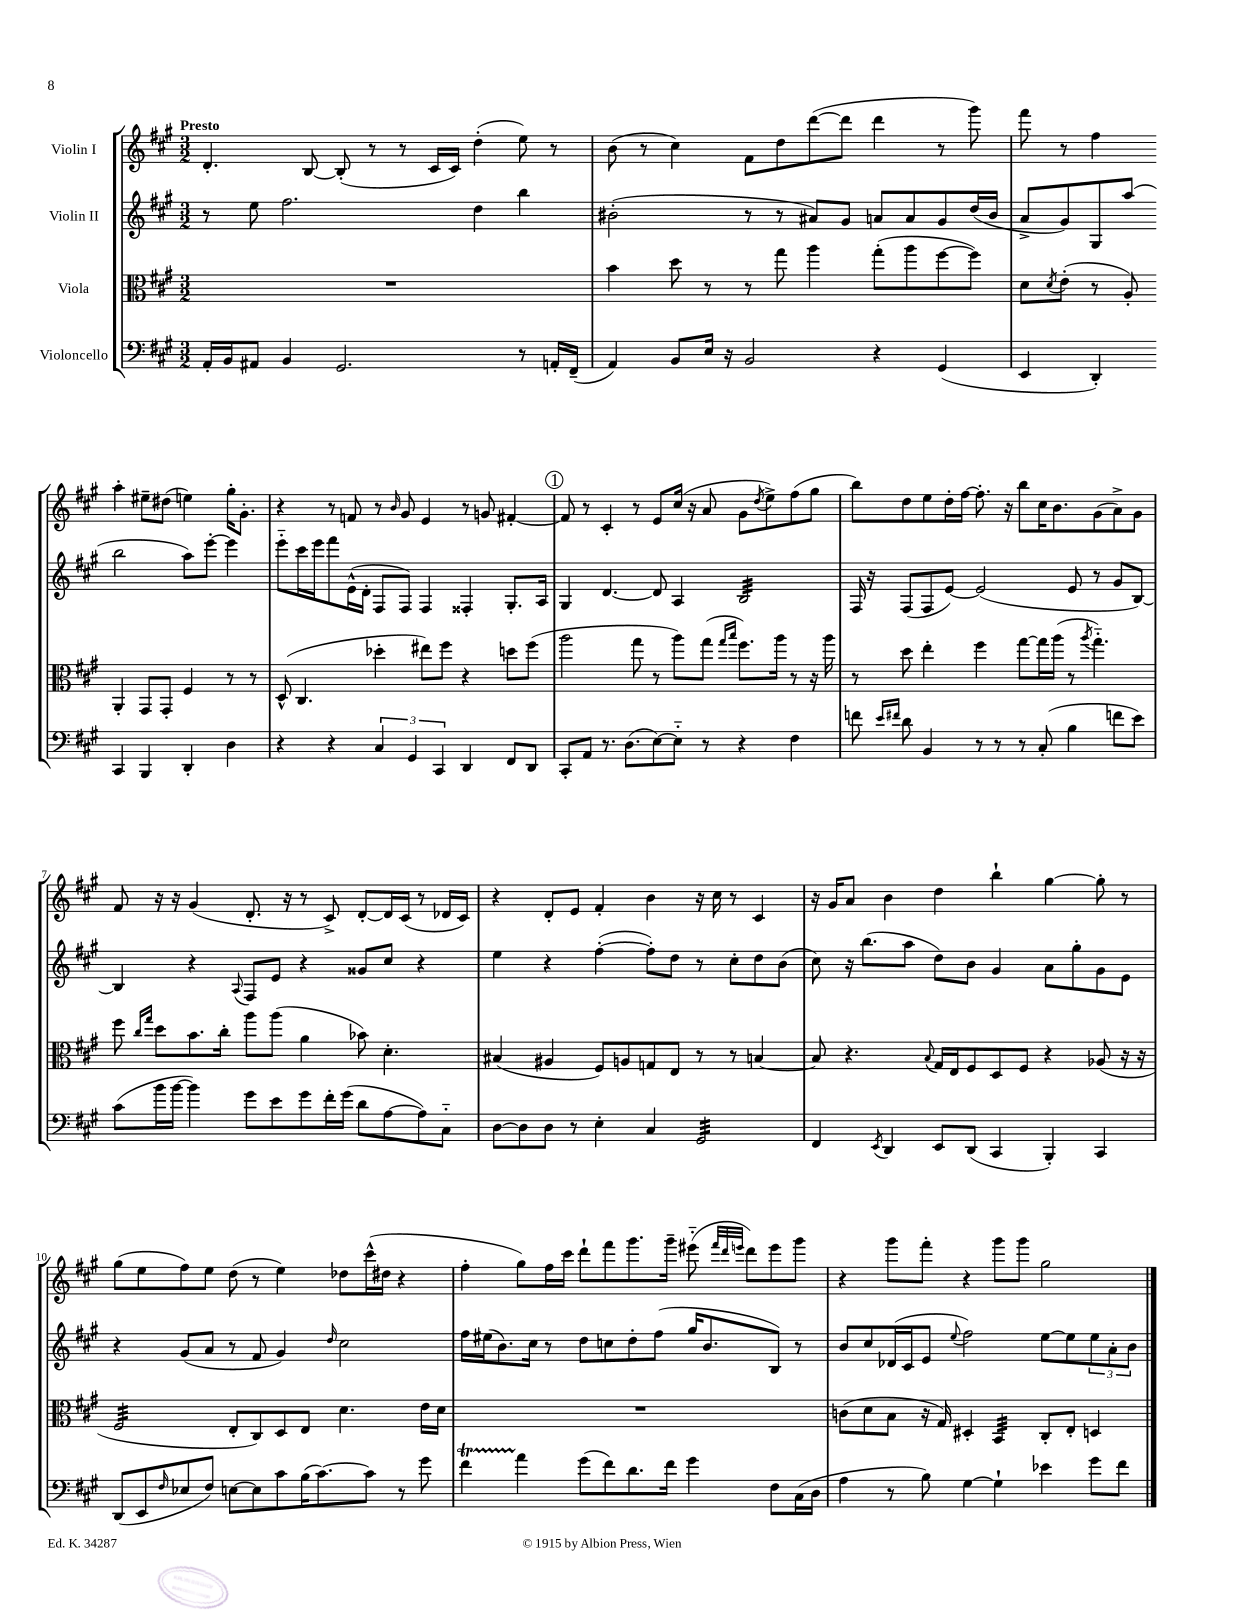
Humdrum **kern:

**kern	**kern	**kern	**kern
*part4	*part3	*part2	*part1
*staff4	*staff3	*staff2	*staff1
*I"Violoncello	*I"Viola	*I"Violin II	*I"Violin I
*clefF4	*clefC3	*clefG2	*clefG2
*k[f#c#g#]	*k[f#c#g#]	*k[f#c#g#]	*k[f#c#g#]
*M3/2	*M3/2	*M3/2	*M3/2
=1	=1	=1	=1
!	!	!	!LO:TX:a:B:t=Presto
16AA'/LL	1.r	8r	4.d'/
16BB/J	.	.	.
8AA#X/J	.	8ee\	.
4BB/	.	2.ff#\	.
.	.	.	[8B/
2.GG#/	.	.	(8B'/]
.	.	.	8r
.	.	.	8r
.	.	.	16c#/LL
.	.	.	16c#/JJ)
.	.	4dd\	(4dd'\
8r	.	4bb\	8ee\)
16AAn'/LL	.	.	8r
(16FF#~/JJ	.	.	.
=2	=2	=2	=2
4AA/)	4b\	(2b#X'\	(8b\
.	.	.	8r
8BB/L	8dd\	.	4cc#\)
16E/Jk	8r	.	.
16r	.	.	.
2BB/	8r	8r	8f#\L
.	8gg#\	8r	8dd\
.	4aa\	8a#X/L)	([8ddd\
.	.	8g#/J	8ddd\J]
4r	(8gg#'\L	8an/L	4ddd\
.	8aa\	8a/	.
(4GG#/	[8ff#\	8g#/	8r
.	8ff#\J])	(16dd/L	8ggg#\)
.	.	16b#/JJ	.
=3	=3	=3	=3
4EE/	8d\L	8a^/L	8fff#\
.	8qd/	.	.
.	(8e'\J	8g#/)	8r
4DD'/)	8r	8G#/	4ff#\
.	8A'/)	(8aa/J	.
4CC#/	4AA'/	2bb\	4aa'\
4BBB/	8GG#/L	.	8ee#X~\L
.	8GG#'/J	.	(8dd#X\J
4DD'/	4F#/	8aa\L)	4een\)
.	.	[8eee'\J	.
4D\	8r	4eee\]	16gg#'\KL
.	.	.	8.g#'\J
.	8r	.	.
!!LO:LB:g=z
=4	=4	=4	=4
4r	(8D^^/	8eee\L	4r
.	4.C#/	16ccc#\L	.
.	.	16eee\J	.
4r	.	8fff#\	8r
.	.	(16e^^\L	8fn/
.	.	16d'\JJ	.
6C#/	4dd-X'\	8F#/L	8r
.	.	.	16qqb/
.	.	8F#/J)	8g#/
6GG#/	.	.	.
.	8ee#X\L)	4F#/	4e/
6CC#/	.	.	.
.	8ff#\J	.	.
4DD/	4r	4F##X'/	8r
.	.	.	8gn/
8FF#/L	8ddn\L	8.G#'/L	[4f#X'/
8DD/J	(8ff#\J	.	.
.	.	16A/Jk	.
!!LO:REH:place=s1:t=1
=5	=5	=5	=5
8CC#'/L	2aa\	4G#/	8f#/]
8AA/J	.	.	8r
8.r	.	[4.d/	4c#'/
(8.D\L	.	.	.
.	8gg#\	.	8r
[8E\)	8r	8d/]	8e/L
8E\J]	8aa\L)	4A/	(16cc#/Jk
.	.	.	16r
8r	(8gg#\J	.	8a/
.	16qqgg#/LL	.	.
.	16qqbb/JJ	.	.
*	*	*tremolo	*
4r	8.ff#\L)	32B/LLL	8g#\L
.	.	32B/	.
.	.	32B/	.
.	.	32B/	.
.	.	.	8qdd/
.	.	32B/	8ee^\)
.	.	32B/	.
.	16aa\Jk	32B/	.
.	.	32B/	.
4F#\	8r	32B/	(8ff#\
.	.	32B/	.
.	.	32B/	.
.	.	32B/	.
.	16r	32B/	8gg#\J
.	.	32B/	.
.	16aa\	32B/	.
.	.	32B/JJJ	.
*	*	*Xtremolo	*
=6	=6	=6	=6
8fn\	8r	16F#/	8bb\L)
.	.	16r	.
16qqe/LL	.	.	.
16qqf#X/JJ	.	.	.
8d\	8dd\	(8F#/L	8dd\
4BB/	4ee'\	8F#/	8ee\
.	.	[8e/J)	16dd'\L
.	.	.	[16ff#\JJ
8r	4ff#\	(2e/]	8.ff#'\]
8r	.	.	.
.	.	.	16r
8r	[8gg#\L	.	8bb\L
(8C#'/	16gg#\L]	.	16cc#\K
.	(16aa\JJ	.	8.b\
4B\	8r	8e/	.
.	8qaa/	.	.
.	4.gg#\)	8r	(8g#\
8fn\L	.	8g#/L	8a^\)
8e\J)	.	[8B/J)	8g#\J
!!LO:LB:g=z
=7	=7	=7	=7
(8c#\L	8ff#\	4B/]	8f#/
.	16qqcc#/LL	.	.
.	16qqgg#/JJ	.	.
16b\L	8dd\L	.	16r
[16b\JJ	.	.	16r
4b\])	8.b\	4r	(4g#/
.	16cc#'\Jk	.	.
.	.	8qqA/	.
8g#\L	8aa\L	8F#/L	8.d'/
8e\	(8aa\J	8e/J	.
.	.	.	16r
8g#\	4a\	4r	8r
16f#'\L	.	.	8c#^/)
(16g#\JJ	.	.	.
8d\L	8b-X\)	8g##X/L	[8d'/L
[8A\	4.d'\	8cc#/J	16d/L]
.	.	.	(16c#/JJ
8A\])	.	4r	8r
8C#\J	.	.	16d-X/LL
.	.	.	16c#/JJ)
=8	=8	=8	=8
[8D\L	(4B#X/	4ee\	4r
8D\]	.	.	.
8D\J	4A#X/	4r	8d'/L
8r	.	.	8e/J
4E'\	8F#/L)	([4ff#'\	4f#'/
.	8An/	.	.
4C#/	8Gn/	8ff#'\L])	4b\
.	8E/J	8dd\J	.
*tremolo	*	*	*
32GG#/LLL	8r	8r	16r
32GG#/	.	.	.
32GG#/	.	.	16cc#\
32GG#/	.	.	.
32GG#/	8r	8cc#'\L	8r
32GG#/	.	.	.
32GG#/	.	.	.
32GG#/	.	.	.
32GG#/	[4Bn/	8dd\	4c#/
32GG#/	.	.	.
32GG#/	.	.	.
32GG#/	.	.	.
32GG#/	.	(8b\J	.
32GG#/	.	.	.
32GG#/	.	.	.
32GG#/JJJ	.	.	.
*Xtremolo	*	*	*
=9	=9	=9	=9
4FF#/	8B/]	8cc#\)	16r
.	.	.	16g#/KL
.	4.r	16r	8a/J
.	.	(8.bb\L	.
8qEE/	.	.	.
4DD/	.	.	4b\
.	.	8aa\J	.
.	8qqB/	.	.
8EE/L	16G#/LL	8dd\L)	4dd\
.	16E/J	.	.
(8DD/J	8F#/	8b\J	.
4CC#/	8D/	4g#/	4bb`\
.	8F#/J	.	.
4BBB'/)	4r	8a\L	[4gg#\
.	.	8gg#'\	.
4CC#/	(8A-X/	8g#\	8gg#'\]
.	16r	8e\J	8r
.	16r	.	.
!!LO:LB:g=z
=10	=10	=10	=10
*	*tremolo	*	*
(8DD/L	32F#/LLL	4r	(8gg#\L
.	32F#/	.	.
.	32F#/	.	.
.	32F#/	.	.
8EE/	32F#/	.	8ee\
.	32F#/	.	.
.	32F#/	.	.
.	32F#/	.	.
16qqF#/	.	.	.
8E-X/	32F#/	(8g#/L	8ff#\)
.	32F#/	.	.
.	32F#/	.	.
.	32F#/	.	.
8F#/J)	32F#/	8a/J	8ee\J
.	32F#/	.	.
.	32F#/	.	.
.	32F#/JJJ	.	.
*	*Xtremolo	*	*
[8En\L	8E'/L	8r	(8dd\
8E\]	8C#/)	8f#/	8r
8c#\	8D/	4g#/)	4ee\)
(16B\K	8E/J	.	.
[8.c#\)	.	.	.
.	.	16qqdd/	.
.	4.d\	2cc#\	8dd-X\L
8c#\J]	.	.	(16ccc#^^\L
.	.	.	16dd#X\JJ
8r	.	.	4r
8g#\	16e\LL	.	.
.	16d\JJ	.	.
=11	=11	=11	=11
4f#T\	1.r	16ff#\LL	4ff#'\
.	.	(16ee#X\J	.
.	.	8.b\)	.
4a\	.	.	8gg#\L)
.	.	16cc#\Jk	.
.	.	8r	16ff#\L
.	.	.	16ccc#\JJ
(8g#\L	.	8dd\L	8ddd`\L
8f#\)	.	8ccn\	8fff#\
8.d\	.	8dd'\	8.ggg#\
.	.	(8ff#\J	.
16f#\Jk	.	.	16ggg#~\Jk
4g#\	.	16gg#/KL	(8eee#X\
.	.	8.b/	.
.	.	.	32qqfff#/LLL
.	.	.	32qqddd/
.	.	.	32qqeeen/JJJ
.	.	.	8ddd\L)
8F#\L	.	8B/J)	8eee\
(16C#\L	.	8r	8ggg#\J
16D\JJ	.	.	.
=12	=12	=12	=12
4A\	(8cn\L	8b/L	4r
.	8d\	8cc#/	.
8r	8B\J	(16d-X/L	8ggg#\L
.	.	16c#/J	.
8B\)	16r	8e/J	8fff#'\J
.	16G#/)	.	.
.	.	8qqee/	.
[4G#\	4D#X'/	2ff#\)	4r
*	*tremolo	*	*
4G#`\]	32BB/LLL	.	8ggg#\L
.	32BB/	.	.
.	32BB/	.	.
.	32BB/	.	.
.	32BB/	.	8ggg#\J
.	32BB/	.	.
.	32BB/	.	.
.	32BB/JJJ	.	.
*	*Xtremolo	*	*
4e-X\	8C#'/L	[8ee\L	2gg#\
.	8E'/J	8ee\]	.
8g#\L	4Dn/	12ee\	.
.	.	12a'\	.
8f#\J	.	.	.
.	.	12b\J	.
==	==	==	==
*-	*-	*-	*-
